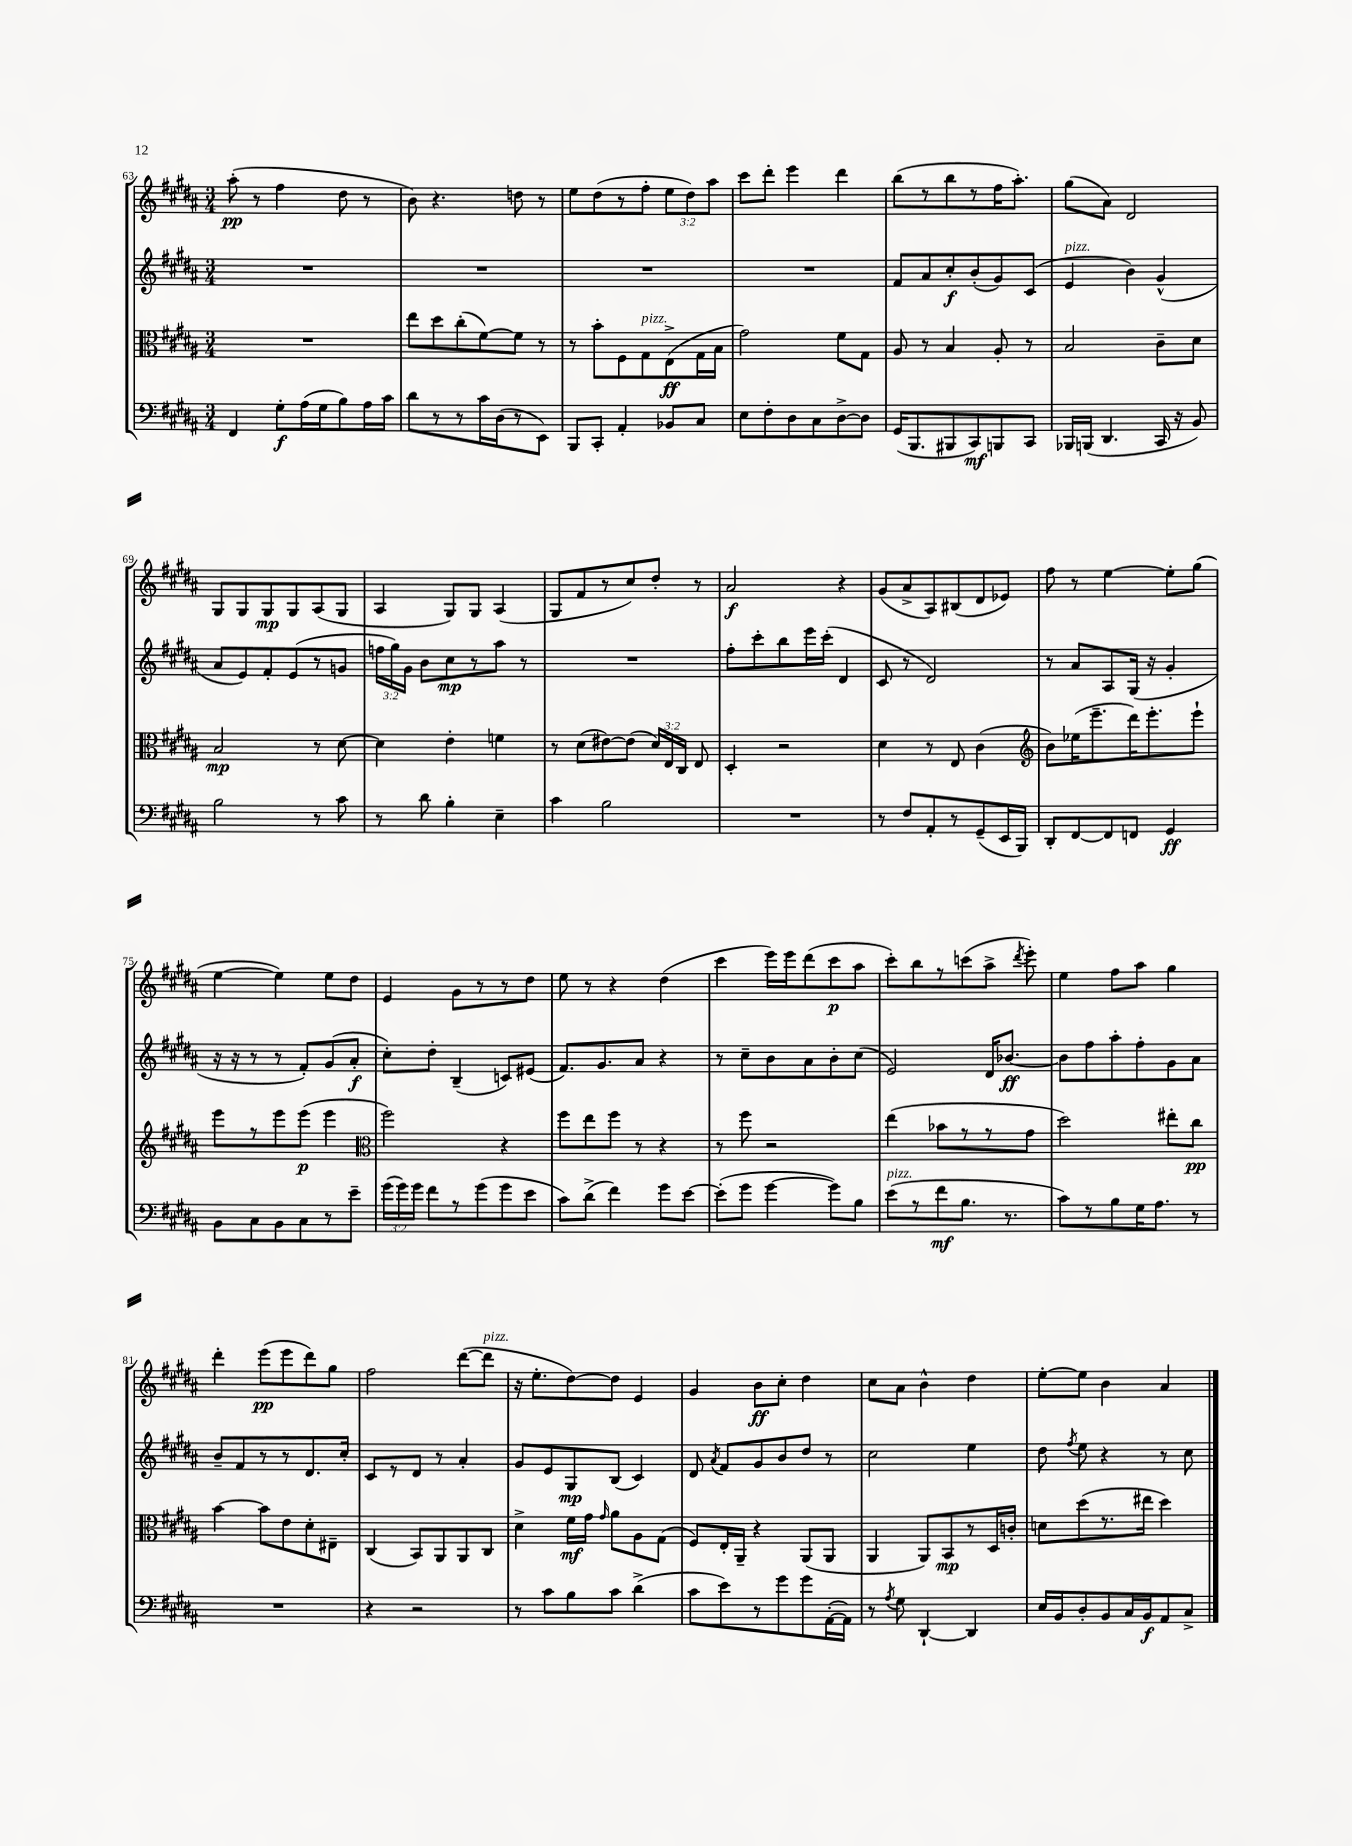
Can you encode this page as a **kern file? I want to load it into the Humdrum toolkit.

**kern	**dynam	**kern	**dynam	**kern	**dynam	**kern	**dynam
*part4	*part4	*part3	*part3	*part2	*part2	*part1	*part1
*staff4	*staff4	*staff3	*staff3	*staff2	*staff2	*staff1	*staff1
*clefF4	*	*clefC3	*	*clefG2	*	*clefG2	*
*k[f#c#g#d#a#]	*	*k[f#c#g#d#a#]	*	*k[f#c#g#d#a#]	*	*k[f#c#g#d#a#]	*
*M3/4	*	*M3/4	*	*M3/4	*	*M3/4	*
=63	=63	=63	=63	=63	=63	=63	=63
4FF#/	.	2.r	.	2.r	.	(8aa#'\	pp
.	.	.	.	.	.	8r	.
8G#'\L	f	.	.	.	.	4ff#\	.
(16A#\L	.	.	.	.	.	.	.
16G#\J	.	.	.	.	.	.	.
8B\)	.	.	.	.	.	8dd#\	.
16A#\L	.	.	.	.	.	8r	.
16c#\JJ	.	.	.	.	.	.	.
=64	=64	=64	=64	=64	=64	=64	=64
8d#\L	.	8ee\L	.	2.r	.	8b\)	.
8r	.	8dd#\	.	.	.	4.r	.
8r	.	(8cc#'\	.	.	.	.	.
16c#\L	.	[8f#\)	.	.	.	.	.
(16D#\J	.	.	.	.	.	.	.
8r	.	8f#\J]	.	.	.	8ddn\	.
8EE\J)	.	8r	.	.	.	8r	.
=65	=65	=65	=65	=65	=65	=65	=65
8BBB/L	.	8r	.	2.r	.	8ee\L	.
8CC#'/J	.	8b'\L	.	.	.	(8dd#\	.
4AA#'/	.	8F#\	.	.	.	8r	.
!	!	!LO:TX:a:i:t=pizz.	!	!	!	!	!
.	.	8G#\	.	.	.	8ff#'\J	.
8BB-X/L	.	(8E^\	ff	.	.	12ee\L	.
.	.	.	.	.	.	12dd#\)	.
8C#/J	.	16G#\L	.	.	.	.	.
.	.	.	.	.	.	12aa#\J	.
.	.	16B\JJ	.	.	.	.	.
=66	=66	=66	=66	=66	=66	=66	=66
8E\L	.	2g#\)	.	2.r	.	8ccc#\L	.
8F#'\	.	.	.	.	.	8ddd#'\J	.
8D#\	.	.	.	.	.	4eee\	.
8C#\	.	.	.	.	.	.	.
[8D#^\	.	8f#\L	.	.	.	4ddd#\	.
8D#\J]	.	8G#\J	.	.	.	.	.
=67	=67	=67	=67	=67	=67	=67	=67
(16GG#/KL	.	8A#/	.	8f#/L	.	(8bb\L	.
8.BBB/	.	.	.	.	.	.	.
.	.	8r	.	8a#/	.	8r	.
8BBB#X/	.	4B/	.	8cc#'/	f	8bb\	.
8CC#/)	mf	.	.	(8b'/	.	8r	.
8BBBn/	.	8A#'/	.	8g#/)	.	16ff#\K	.
.	.	.	.	.	.	8.aa#'\J)	.
8CC#/J	.	8r	.	(8c#/J	.	.	.
=68	=68	=68	=68	=68	=68	=68	=68
!	!	!	!	!LO:TX:a:i:t=pizz.	!	!	!
16BBB-X/LL	.	2B/	.	4e/	.	(8gg#\L	.
(16BBBn/JJ	.	.	.	.	.	.	.
4.DD#/	.	.	.	.	.	8a#\J)	.
.	.	.	.	4b\)	.	2d#/	.
16CC#/	.	8c#~\L	.	(4g#^^/	.	.	.
16r	.	.	.	.	.	.	.
8BB/)	.	8d#\J	.	.	.	.	.
!!LO:LB:g=z
=69	=69	=69	=69	=69	=69	=69	=69
2B\	.	2B/	mp	8a#/L	.	8G#/L	.
.	.	.	.	8e/)	.	8G#/	.
.	.	.	.	8f#'/	.	8G#/	mp
.	.	.	.	(8e/	.	8G#/	.
8r	.	8r	.	8r	.	(8A#/	.
8c#\	.	[8d#\	.	8gn/J	.	8G#/J	.
=70	=70	=70	=70	=70	=70	=70	=70
8r	.	4d#\]	.	24ffn\LL	.	4A#/	.
.	.	.	.	24gg#\)	.	.	.
.	.	.	.	24g#\JJ	.	.	.
8d#\	.	.	.	8b\L	.	.	.
4B'\	.	4e'\	.	8cc#\	mp	8G#/L)	.
.	.	.	.	8r	.	8G#/J	.
4E~\	.	4fn\	.	8aa#\J	.	(4A#/	.
.	.	.	.	8r	.	.	.
=71	=71	=71	=71	=71	=71	=71	=71
4c#\	.	8r	.	2.r	.	8G#/L	.
.	.	(8d#\L	.	.	.	8f#/	.
2B\	.	[8e#X\)	.	.	.	8r	.
.	.	(8e#\J]	.	.	.	8cc#/)	.
.	.	24d#/LL)	.	.	.	8dd#'/J	.
.	.	24E/	.	.	.	.	.
.	.	24C#/JJ	.	.	.	.	.
.	.	8E/	.	.	.	8r	.
=72	=72	=72	=72	=72	=72	=72	=72
2.r	.	4D#'/	.	8ff#'\L	.	2a#/	f
.	.	.	.	8ccc#'\	.	.	.
.	.	2r	.	8bb\	.	.	.
.	.	.	.	16eee\L	.	.	.
.	.	.	.	(16ccc#'\JJ	.	.	.
.	.	.	.	4d#/	.	4r	.
=73	=73	=73	=73	=73	=73	=73	=73
8r	.	4d#\	.	8c#/	.	(8g#/L	.
8F#/L	.	.	.	8r	.	8a#^/	.
8AA#'/	.	8r	.	2d#/)	.	8A#/)	.
8r	.	8E/	.	.	.	(8B#X/	.
(8GG#~/	.	(4c#\	.	.	.	8d#/	.
16EE/L	.	.	.	.	.	8e-X/J)	.
16BBB/JJ)	.	.	.	.	.	.	.
=74	=74	=74	=74	=74	=74	=74	=74
*	*	*clefG2	*	*	*	*	*
8DD#'/L	.	8b\L)	.	8r	.	8ff#\	.
[8FF#/	.	(16ee-X\K	.	8a#/L	.	8r	.
.	.	8.eee~\	.	.	.	.	.
8FF#/]	.	.	.	8A#/	.	[4ee\	.
8FFn/J	.	16ddd#\K)	.	(16G#/Jk	.	.	.
.	.	8.eee'\	.	16r	.	.	.
4GG#/	ff	.	.	4g#'/	.	8ee'\L]	.
.	.	8eee`\J	.	.	.	(8gg#\J	.
!!LO:LB:g=z
=75	=75	=75	=75	=75	=75	=75	=75
8BB\L	.	8eee\L	.	16r	.	[4ee\	.
.	.	.	.	16r	.	.	.
8C#\	.	8r	.	8r	.	.	.
8BB\	.	8eee\	.	8r	.	4ee\])	.
8C#\	.	(8eee\J	p	8f#'/L)	.	.	.
8r	.	4eee\	.	(8g#/	.	8ee\L	.
8e~\J	.	.	.	8a#'/J	f	8dd#\J	.
=76	=76	=76	=76	=76	=76	=76	=76
*	*	*clefC3	*	*	*	*	*
(24g#\LL	.	2ff#\)	.	8cc#'\L)	.	4e/	.
24g#\)	.	.	.	.	.	.	.
24g#\JJ	.	.	.	.	.	.	.
8f#\L	.	.	.	8dd#'\J	.	.	.
8r	.	.	.	(4B~/	.	8g#\L	.
(8g#\	.	.	.	.	.	8r	.
8g#\	.	4r	.	8cn/L)	.	8r	.
8e\J	.	.	.	(8e#X/J	.	8dd#\J	.
=77	=77	=77	=77	=77	=77	=77	=77
8c#\L)	.	8ff#\L	.	8.f#/L)	.	8ee\	.
(8d#^\J	.	8ee\	.	.	.	8r	.
.	.	.	.	8.g#/	.	.	.
4f#\)	.	8ff#\J	.	.	.	4r	.
.	.	8r	.	8a#/J	.	.	.
8g#\L	.	4r	.	4r	.	(4dd#\	.
[8e\J	.	.	.	.	.	.	.
=78	=78	=78	=78	=78	=78	=78	=78
(8e'\L]	.	8r	.	8r	.	4ccc#\	.
8g#\J	.	8ff#\	.	8cc#~\L	.	.	.
[4g#\	.	2r	.	8b\	.	16eee\LL)	.
.	.	.	.	.	.	16eee\J	.
.	.	.	.	8a#\	.	(8ddd#\	.
8g#\L])	.	.	.	8b'\	.	8ccc#\	p
8B\J	.	.	.	(8cc#\J	.	8aa#\J	.
=79	=79	=79	=79	=79	=79	=79	=79
!LO:TX:a:i:t=pizz.	!	!	!	!	!	!	!
(8e\L	.	(4ee\	.	2e/)	.	8ccc#'\L)	.
8r	.	.	.	.	.	8bb\	.
8f#\	mf	8b-X\L	.	.	.	8r	.
8.B\J	.	8r	.	.	.	(8cccn\	.
.	.	8r	.	16d#/KL	.	8aa#^\J	.
8.r	.	.	.	[8.b-X/J	ff	.	.
.	.	.	.	.	.	8qddd#/	.
.	.	8g#\J	.	.	.	8eee'\)	.
=80	=80	=80	=80	=80	=80	=80	=80
8c#\L)	.	2dd#\)	.	8b-\L]	.	4ee\	.
8r	.	.	.	8ff#\	.	.	.
8B\	.	.	.	8aa#'\	.	8ff#\L	.
16G#\K	.	.	.	8ff#'\	.	8aa#\J	.
8.A#\J	.	.	.	.	.	.	.
.	.	8ee#X'\L	.	8g#\	.	4gg#\	.
8r	.	8cc#\J	pp	8a#\J	.	.	.
!!LO:LB:g=z
=81	=81	=81	=81	=81	=81	=81	=81
2.r	.	[4b\	.	8b~/L	.	4ddd#'\	.
.	.	.	.	8f#/	.	.	.
.	.	8b\L]	.	8r	.	(8eee\L	pp
.	.	8e\	.	8r	.	8eee\	.
.	.	8d#'\	.	8.d#/	.	8ddd#\)	.
.	.	8E#X~\J	.	.	.	8gg#\J	.
.	.	.	.	16cc#'/Jk	.	.	.
=82	=82	=82	=82	=82	=82	=82	=82
4r	.	(4C#/	.	8c#/L	.	2ff#\	.
.	.	.	.	8r	.	.	.
2r	.	8BB/L)	.	8d#/J	.	.	.
.	.	8AA#/	.	8r	.	.	.
.	.	8AA#/	.	4a#'/	.	([8ddd#\L	.
!	!	!	!	!	!	!LO:TX:a:i:t=pizz.	!
.	.	8C#/J	.	.	.	8ddd#\J]	.
=83	=83	=83	=83	=83	=83	=83	=83
8r	.	4d#^\	.	8g#/L	.	16r	.
.	.	.	.	.	.	8.ee'\L	.
8c#\L	.	.	.	8e/	.	.	.
8B\	.	16f#\LL	mf	8G#/	mp	[8dd#\)	.
.	.	16g#\JJ	.	.	.	.	.
.	.	16qqg#/	.	.	.	.	.
8c#\J	.	8a#\L	.	(8B/J	.	8dd#\J]	.
(4d#^\	.	8A#\	.	4c#/)	.	4e/	.
.	.	(8G#\J	.	.	.	.	.
=84	=84	=84	=84	=84	=84	=84	=84
8c#\L	.	8F#/L)	.	8d#/	.	4g#/	.
.	.	.	.	8qa#/	.	.	.
8e\)	.	16E'/L	.	8f#/L	.	.	.
.	.	16AA#~/JJ	.	.	.	.	.
8r	.	4r	.	8g#/	.	8b\L	ff
8g#\	.	.	.	8b/	.	8cc#'\J	.
8g#\	.	(8AA#/L	.	8dd#/J	.	4dd#\	.
([16AA#'\L	.	8AA#/J	.	8r	.	.	.
16AA#\JJ])	.	.	.	.	.	.	.
=85	=85	=85	=85	=85	=85	=85	=85
8r	.	4AA#/	.	2cc#\	.	8cc#\L	.
8qA#/	.	.	.	.	.	.	.
8G#\	.	.	.	.	.	8a#\J	.
[4DD#`/	.	8AA#/L)	.	.	.	4b^^\	.
.	.	8BB/	mp	.	.	.	.
4DD#/]	.	8r	.	4ee\	.	4dd#\	.
.	.	16D#/L	.	.	.	.	.
.	.	16cn'/JJ	.	.	.	.	.
=86	=86	=86	=86	=86	=86	=86	=86
16E/LL	.	8dn\L	.	8dd#\	.	[8ee'\L	.
16BB/J	.	.	.	.	.	.	.
.	.	.	.	8qff#/	.	.	.
8D#'/	.	(8dd#\	.	8ee\	.	8ee\J]	.
8BB/	.	8.r	.	4r	.	4b\	.
16C#/L	.	.	.	.	.	.	.
16BB/J	f	16ee#X\Jk	.	.	.	.	.
8AA#/	.	4dd#\)	.	8r	.	4a#/	.
8C#^/J	.	.	.	8cc#\	.	.	.
==	==	==	==	==	==	==	==
*-	*-	*-	*-	*-	*-	*-	*-
